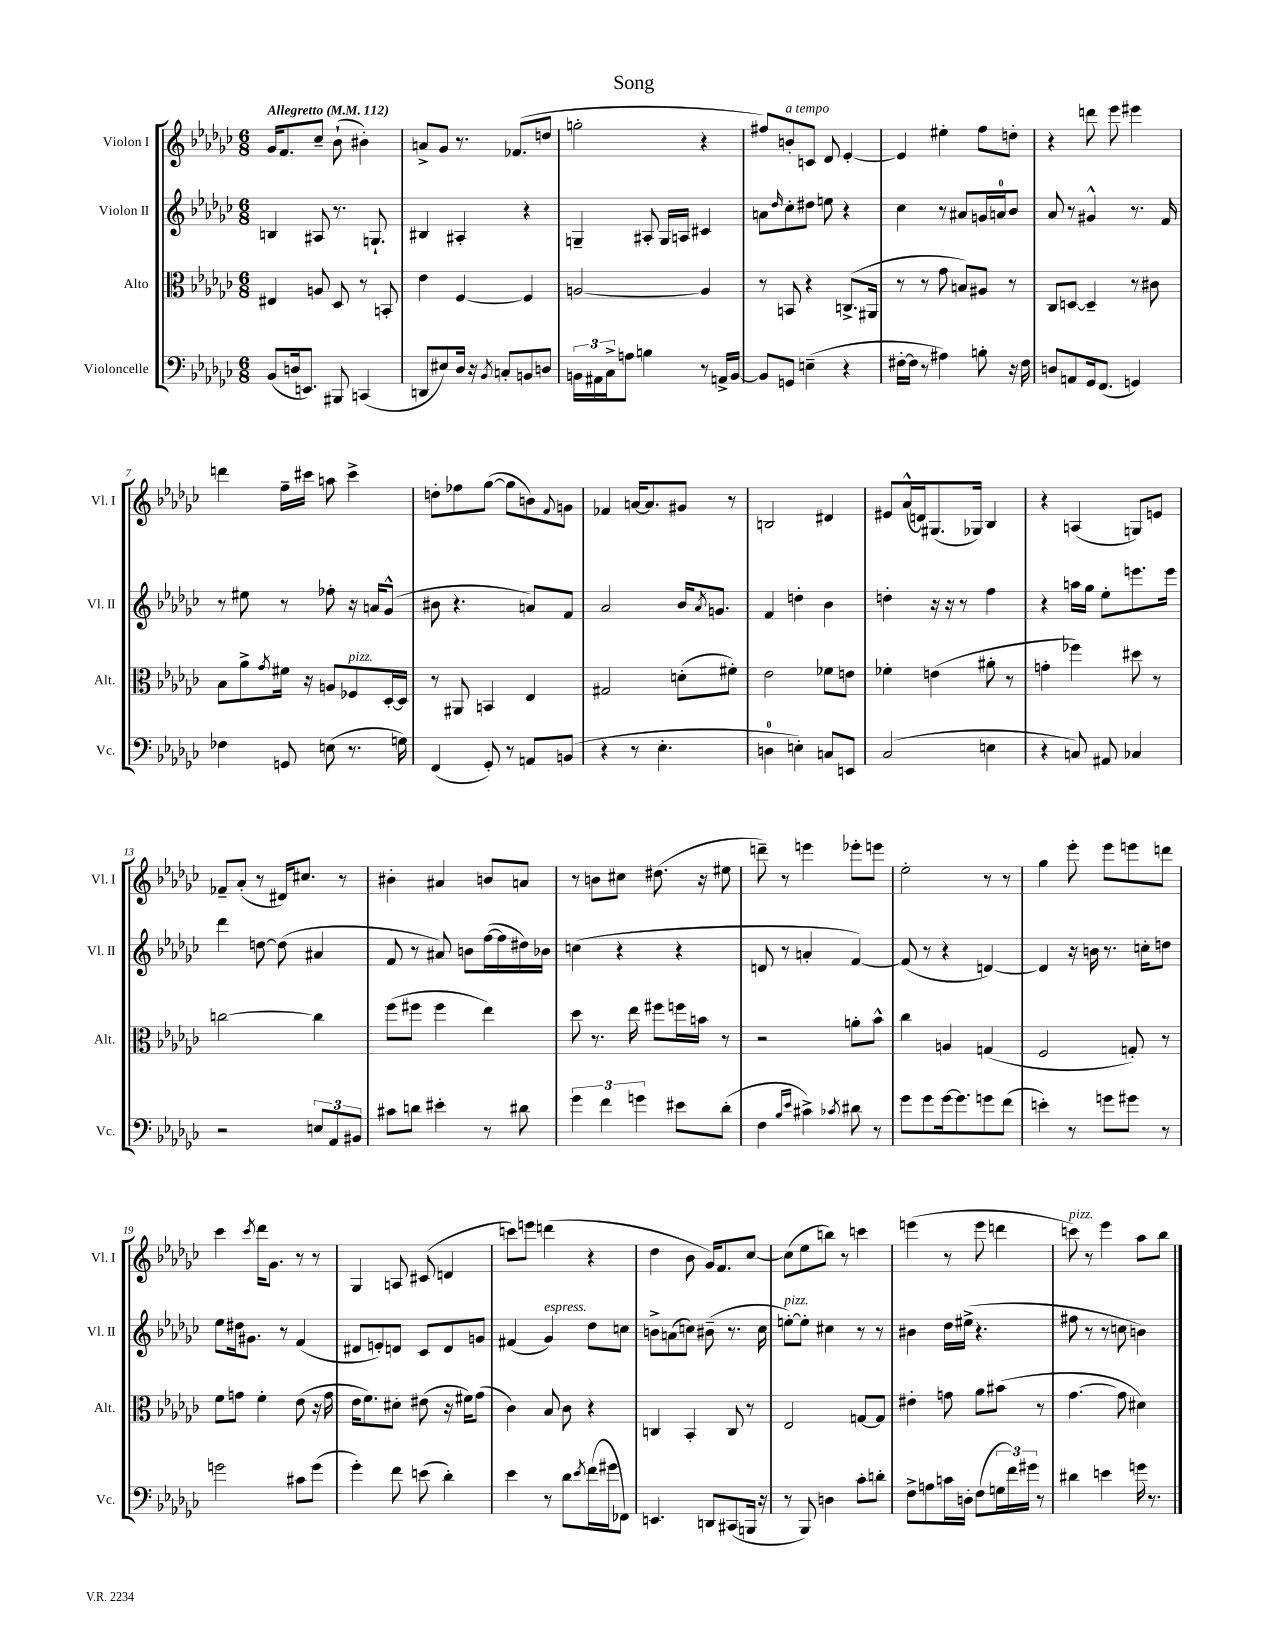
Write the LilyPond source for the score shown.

\header { title = "Song" }
<<
\new StaffGroup <<
\new Staff = "s0" \with { instrumentName = "Violon I" shortInstrumentName = "Vl. I" } {
    \clef treble \key ges \major \numericTimeSignature \time 6/8 \tempo "Allegretto" 4 = 112
    ges'16 f'8. ces''8-- bes'8-!( bis'4-.) |
    a'8-> ges'8 r8. fes'8.( d''8 |
    g''2-. r4 |
    fis''8) b'8-.^\markup { \italic "a tempo" } c'8 des'8 ees'4~-. |
    ees'4 eis''4-. f''8 d''8-. |
    r4 d'''8 ees'''8 eis'''4 |
    d'''4 f''16-- cis'''16 a''8 cis'''4-> |
    d''8-. fes''8 ges''8~( ges''8 b'8) \appoggiatura { f'8 } g'8 |
    fes'4 a'16~ a'8. gis'8 r8 |
    b2 dis'4 |
    eis'8 aes'16-^( d'16) gis8.( ges16) bes4 |
    r4 a4( g8) e'8 |
    fes'8-- aes'8-.( r8 dis'16) cis''8. r8 |
    bis'4-. ais'4 b'8 a'8 |
    r8 b'8 cis''8 dis''8.( r16 eis''8 |
    d'''8--) r8 e'''4 ees'''8-. e'''8 |
    ees''2-. r8 r8 |
    ges''4 ees'''8-. ees'''8 e'''8 d'''8 |
    ces'''4 \acciaccatura { ces'''8 } des'''16 ges'8. r8 r8 |
    ges4 a8 cis'8( d'4 |
    c'''8) e'''8 d'''4( r4 |
    des''4 bes'8 ges'16) f'8. ces''8~ |
    ces''8( ees''8 b''8) r8 c'''4 |
    e'''4( r8 e'''8 d'''4 |
    c'''8^\markup { \italic "pizz." }) r8 ees'''4 aes''8 bes''8 \bar "|." |
}
\new Staff = "s1" \with { instrumentName = "Violon II" shortInstrumentName = "Vl. II" } {
    \clef treble \key ges \major \numericTimeSignature \time 6/8
    b4 ais8 r8. g8.-! |
    bis4 ais4-. r4 |
    g4-- ais8-. g16 a16 cis'4 |
    a'8 \grace { des''16 } ces''8-. dis''8 e''8 r4 |
    ces''4 r8 ais'8 g'16 a'16-0 bes'8 |
    aes'8 r8 gis'4-^ r8. f'16 |
    r8 eis''8 r8 fes''8-. r16 a'16 ges'8-^( |
    bis'8 r4. a'8) f'8 |
    aes'2 bes'16 \acciaccatura { aes'8 } g'8. |
    f'4 d''4-. bes'4 |
    d''4-. r16 r16 r8 f''4 |
    r4 a''16 ges''16 ees''8-. e'''8. e'''16 |
    des'''4 d''8~ d''8( ais'4 |
    f'8 r8 ais'8) b'8 f''16~( f''16 dis''16) bes'16 |
    c''4( r4 r4 |
    d'8 r8 a'4-. f'4~) |
    f'8( r8 r4 d'4~) |
    d'4 r16 b'16 r8. c''16-. d''8 |
    ees''8 dis''16 gis'8. r8 f'4( |
    dis'8 e'8-.) d'8 ces'8 d'8 g'8 |
    fis'4( ges'4^\markup { \italic "espress." }) des''8 c''8 |
    b'8-> a'8( c''8) bis'8--( r8. c''16 |
    e''8~-.^\markup { \italic "pizz." }) e''8-. cis''4 r8 r8 |
    bis'4 des''16 eis''16->( r4. |
    fis''8 r8 r8 c''8 b'4) \bar "|." |
}
\new Staff = "s2" \with { instrumentName = "Alto" shortInstrumentName = "Alt." } {
    \clef alto \key ges \major \numericTimeSignature \time 6/8
    eis4 a8 des8 r8 b,8-. |
    ees'4 f4~ f4 |
    a2~ a4 |
    r8 b,8 r4 c8.->( ais,16 |
    r8 r8 ges'8 b8) ais8 r8 |
    ces8 d8~ d4-- r8 cis'8 |
    bes8 aes'8-> \acciaccatura { ges'8 } fis'16 r16 a8 fes8^\markup { \italic "pizz." } des16~-. des16 |
    r8 ais,8 b,4 ees4 |
    gis2 d'8-.( fis'8-.) |
    ees'2 fes'8 e'8 |
    fes'4-. e'4( ais'8-. r8 |
    g'4-. fes''4) dis''8 r8 |
    c''2~ c''4 |
    f''8( fis''8 fis''4 ees''4) |
    des''8 r8. ees''16 fis''8 f''16 b'16 r8 |
    r2 a'8-. bes'8-^ |
    ces''4 a4 g4( |
    f2 g8-.) r8 |
    f'8 g'8 f'4-. ees'8( r16 g'16 |
    ees'16 f'8.) dis'8-. eis'8( r16 fis'16) ges'8( |
    ces'4) bes8 ces'8 r4 |
    c4 bes,4-. c8 r8 |
    ees2 g8~ g8 |
    eis'4-. g'8 aes'8 bis'8( r8 |
    ges'4.~ ges'8 dis'4) \bar "|." |
}
\new Staff = "s3" \with { instrumentName = "Violoncelle" shortInstrumentName = "Vc." } {
    \clef bass \key ges \major \numericTimeSignature \time 6/8
    bes,8( d16 e,8.) bis,,8 c,4( |
    d,8 eis8) des16 r16 \acciaccatura { bes,8 } c8-. b,8 d8 |
    \tuplet 3/2 { b,16 ais,16 ces16-> } a8 b4 r8 a,16-> b,16~ |
    b,8 g,8 e4--( r4 |
    fis16~-. fis16 r8 ais4) b8-. r16 fis16 |
    d8 a,8 ges,16 f,8.( g,4) |
    fes4 g,8 e8( r8. g16) |
    f,4( ges,8-.) r8 a,8 b,8( |
    r4 r8 ees4.-. |
    d4-0 e4-.) c8 e,8 |
    ces2( e4 |
    r4 c8) ais,8 ces4 |
    r2 \tuplet 3/2 { e8 aes,8 bis,8 } |
    cis'8 d'8 eis'4-. r8 dis'8 |
    \tuplet 3/2 { ges'4 f'4 g'4 } eis'8 des'8-.( |
    f4 \grace { bes16 ees'16 } cis'4->) \acciaccatura { ces'8 } dis'8 r8 |
    ges'8 ges'8 ges'16~ ges'8. g'8 f'8( |
    e'4-.) r8 g'8 gis'8 r8 |
    g'2 cis'8 g'8( |
    ges'4-.) f'8 e'8( des'4-.) |
    ees'4 r8 des'8 \acciaccatura { ees'8 } f'16( gis'16 fes,8) |
    e,4. d,8 cis,8( b,,16 r16 |
    r8 bes,,8) d4 ces'8-. d'8-. |
    f8-> a8 c'16 d16-. f8( \tuplet 3/2 { g16 f'16) gis'16 } r8 |
    dis'4 e'4 g'16 r8. \bar "|." |
}
>>
>>
